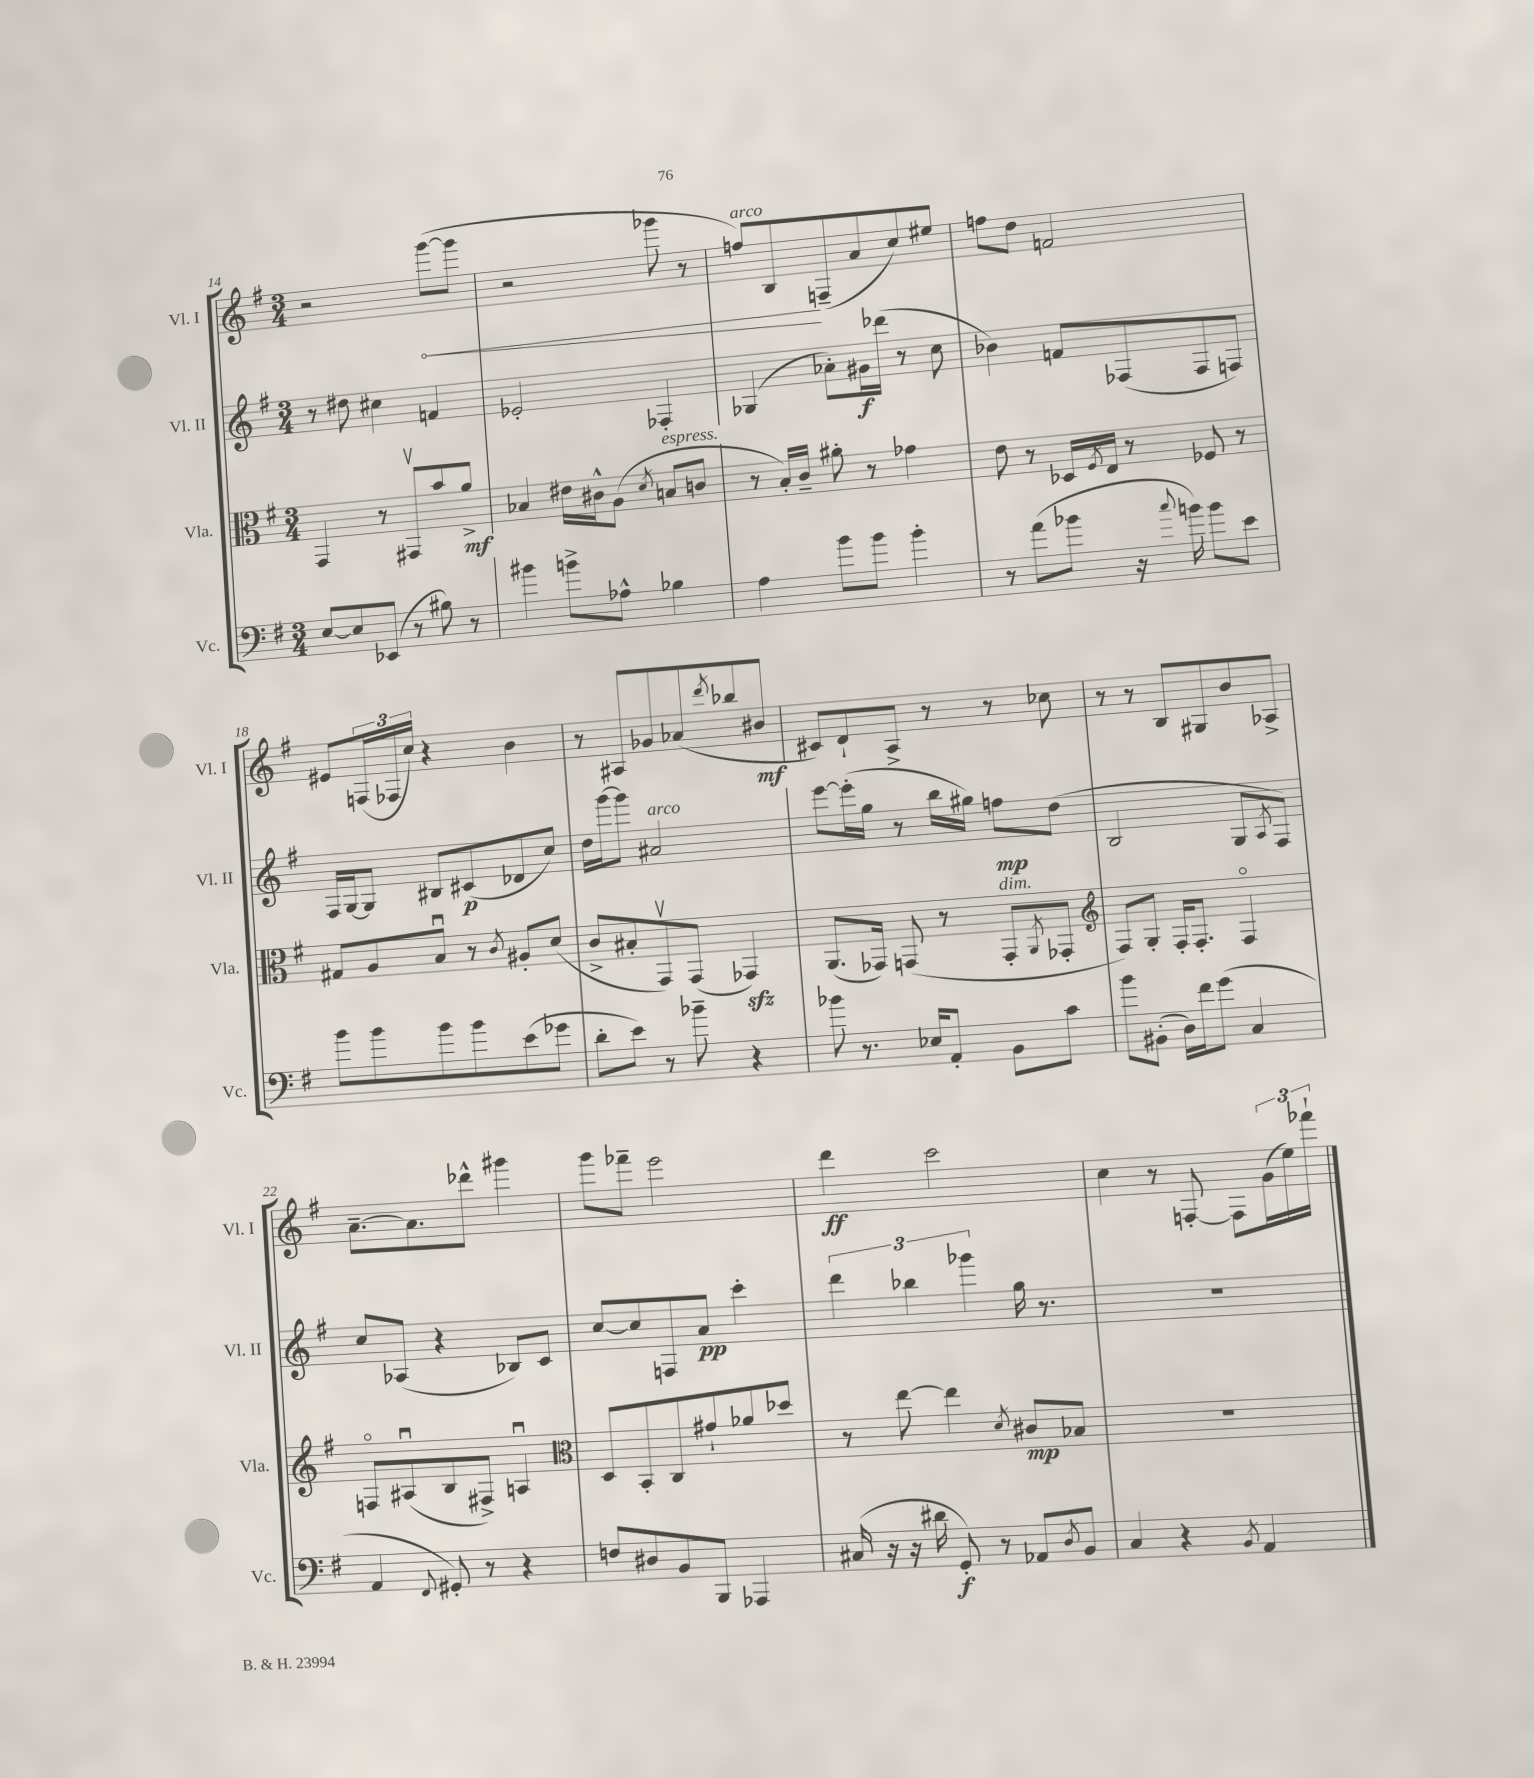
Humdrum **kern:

**kern	**kern	**kern	**kern
*staff4	*staff3	*staff2	*staff1
*clefF4	*clefC3	*clefG2	*clefG2
*k[f#]	*k[f#]	*k[f#]	*k[f#]
*M3/4	*M3/4	*M3/4	*M3/4
[8E	4GG	8r	2r
8E]	.	8dd#	.
(8EE-	8r	4cc#	.
8r	8GG#v	.	.
8B#)	8b	4f	([8ggg
8r	8a^	.	8ggg]
=	=	=	=
4b#	4B-	2e-'	2r
8b^	16e#	.	.
.	16c#^^	.	.
8A-^^	(8A	.	.
.	8qd	.	.
4B-	8B	4F-'	8ggg-
.	8c	.	8r
=	=	=	=
4A	8r	(4G-	8ff)
.	16B')	.	8B
.	16c~	.	.
8b	8a#'	8a-')	(8F~
8b	8r	16g#	8a
.	.	(16ddd-	.
4b'	4g-	8r	8cc)
.	.	8cc	8ee#
=	=	=	=
8r	8e	4b-)	8ff
(8a	8r	.	8dd
8b-	16D-	8f	2f
.	8qF#	.	.
.	16E	.	.
16r	8r	(8F-	.
8qqcc	.	.	.
16b)	.	.	.
8b	8F-	8F-	.
8e	8r	8F)	.
=	=	=	=
8b	8G#	16F#	8e#
.	.	[16G	.
8b	8A	8G]	(24F
.	.	.	24F-
.	.	.	24cc)
8b	8Bu	8B#	4r
8b	8r	(8c#	.
.	8qc	.	.
(8e	8A#'	8d-	4b
8g-	(8d	8cc)	.
=	=	=	=
8d'	8c^	16dd	8r
.	.	[16ggg	.
8e)	8B#'	8ggg]	8A#
8r	8GGv)	2a#	8g-
8b-~	(8GG	.	(8a-
.	.	.	8qddd
4r	4GG-)	.	8bb-
.	.	.	8b#
=	=	=	=
8b-	(8.AA	[8eee	8c#)
8.r	.	(16eee']	8d`
.	16GG-)	16gg	.
.	(8GG	8r	8A^
16E-	.	.	.
8AA'	8r	16bb	8r
.	.	16gg#)	.
8BB	8GG'	8ff	8r
.	8qAA	.	.
8c	8GG-'	(8dd	8cc-
=	=	=	=
*	*clefG2	*	*
8b	8F#)	2B	8r
(8BB#'	8G'	.	8r
16D)	16F#'	.	8B
16f#	8.F#'	.	.
(8g	.	.	8G#
4C	4F#o	8G	8b
.	.	8qA	.
.	.	8F#)	8A-^
=	=	=	=
4AA	8Fo	8cc	[8.a~
.	(8A#u	(8A-	.
.	.	.	8.a]
8qqFF#	.	.	.
8GG#')	8B	4r	.
8r	8F#^)	.	8ddd-^^
4r	4Au	8B-)	4ggg#
.	.	8c	.
=	=	=	=
*	*clefC3	*	*
8F	8D	[8cc	8ggg
8D#	8BB'	8cc]	8fff-~
8BB	8C	8F	2eee
8BBB	8g#`	8a	.
4AAA-	8a-	4ccc'	.
.	8dd-	.	.
=	=	=	=
(16C#	8r	6ddd	4ddd
16r	.	.	.
16r	[8ee	.	.
.	.	6bb-	.
16d#	.	.	.
8GG')	4ee]	.	2ccc
.	.	6ggg-	.
8r	.	.	.
.	8qd	.	.
8AA-	8c#	16gg	.
.	.	8.r	.
8qD	.	.	.
8BB	8B-	.	.
=	=	=	=
4C	2.r	2.r	4cc
4r	.	.	8r
.	.	.	[8F'
8qBB	.	.	.
4AA	.	.	8F]
.	.	.	(24g
.	.	.	24ee)
.	.	.	24fff-`
==	==	==	==
*-	*-	*-	*-
